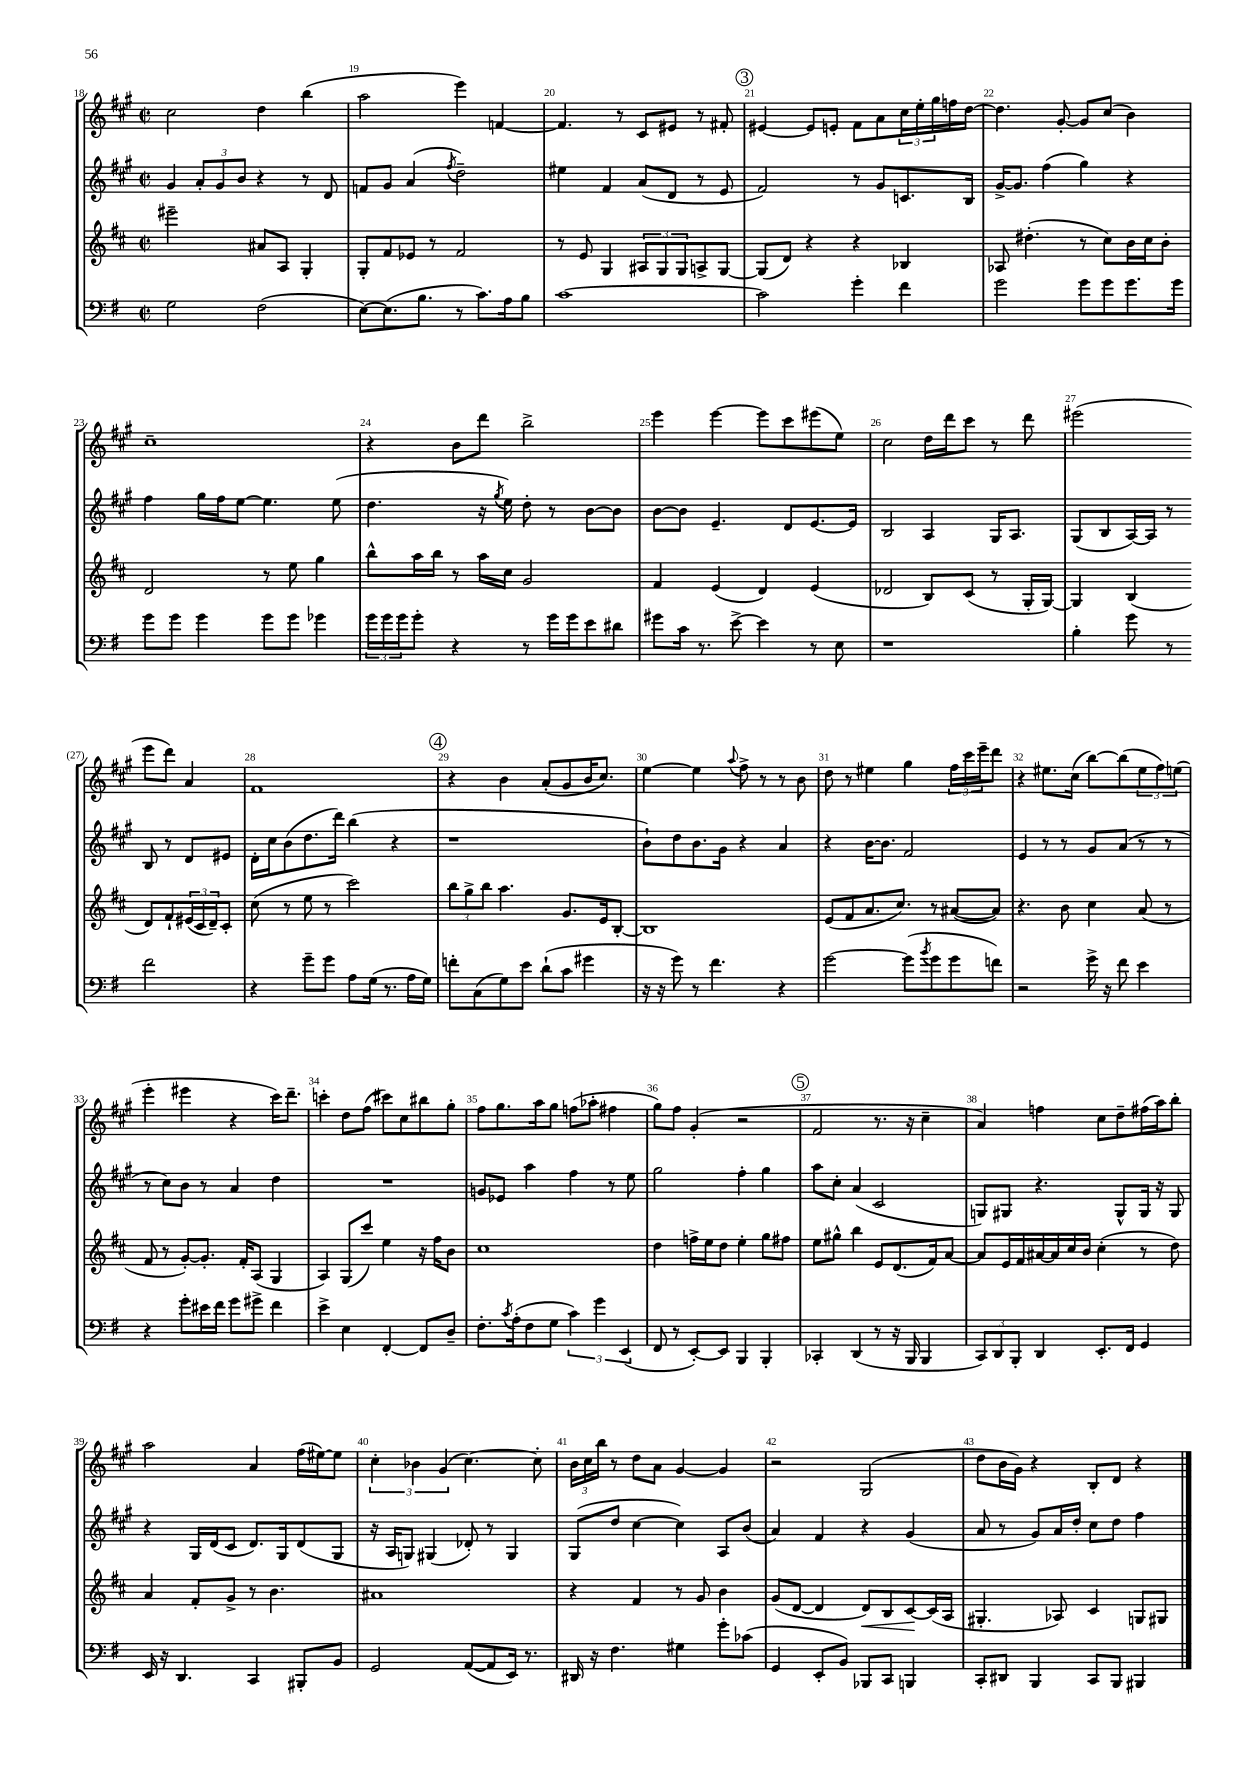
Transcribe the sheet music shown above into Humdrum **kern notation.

**kern	**kern	**dynam	**kern	**kern
*part4	*part3	*part3	*part2	*part1
*staff4	*staff3	*staff3	*staff2	*staff1
*clefF4	*clefG2	*	*clefG2	*clefG2
*k[f#]	*k[f#c#]	*	*k[f#c#g#]	*k[f#c#g#]
*M2/2	*M2/2	*	*M2/2	*M2/2
*met(c|)	*met(c|)	*	*met(c|)	*met(c|)
=18	=18	=18	=18	=18
2G\	2eee#X~\	.	4g#/	2cc#\
.	.	.	12a'/L	.
.	.	.	12g#/	.
.	.	.	12b/J	.
(2F#\	8a#X/L	.	4r	4dd\
.	8A/J	.	.	.
.	4G'/	.	8r	(4bb\
.	.	.	8d/	.
=19	=19	=19	=19	=19
[8E\L)	8G'/L	.	8fn/L	2aa\
(8.E\]	8f#/	.	8g#/J	.
.	8e-X/J	.	(4a/	.
8.B\J	.	.	.	.
.	8r	.	.	.
.	.	.	8qff#/	.
8r	2f#/	.	2dd~\)	4eee\)
8.c\L)	.	.	.	.
.	.	.	.	[4fn/
16A\k	.	.	.	.
8B\J	.	.	.	.
=20	=20	=20	=20	=20
[1c	8r	.	4ee#X\	4.f/]
.	8e/	.	.	.
.	4G/	.	4f#/	.
.	.	.	.	8r
.	12A#X/L	.	(8a/L	8c#/L
.	12G/	.	.	.
.	.	.	8d/J	8e#X/J
.	12G/	.	.	.
.	8An^/	.	8r	8r
.	[8G/J	.	8e/	8f#X'/
!!LO:REH:place=s1:t=3
=21	=21	=21	=21	=21
2c\]	(8G/L]	.	2f#/)	[4e#X/
.	8d/J)	.	.	.
.	4r	.	.	8e#/L]
.	.	.	.	8en'/J
4g'\	4r	.	8r	8f#\L
.	.	.	8g#/L	8a\
4f#\	4B-X/	.	8.cn/	24cc#\L
.	.	.	.	24ee'\
.	.	.	.	24gg#\
.	.	.	.	16ffn\
.	.	.	16B/Jk	[16dd\JJ
=22	=22	=22	=22	=22
2g\	8A-X/	.	[16g#^/KL	4.dd\]
.	.	.	8.g#/J]	.
.	(4.dd#X'\	.	.	.
.	.	.	(4ff#\	.
.	.	.	.	[8g#'/
8g\L	8r	.	4gg#\)	8g#/L]
8g\	8cc#\L)	.	.	(8cc#/J
8.g\	16b\L	.	4r	4b\)
.	16cc#\J	.	.	.
.	8b'\J	.	.	.
16g\Jk	.	.	.	.
!!LO:LB:g=z
=23	=23	=23	=23	=23
8g\L	2d/	.	4ff#\	1cc#~
8g\J	.	.	.	.
4g\	.	.	16gg#\LL	.
.	.	.	16ff#\J	.
.	.	.	[8ee\J	.
8g\L	8r	.	4.ee\]	.
8g\J	8ee\	.	.	.
4g-X\	4gg\	.	.	.
.	.	.	(8ee\	.
=24	=24	=24	=24	=24
24g\LL	8bb^^\L	.	4.dd\	4r
24g\	.	.	.	.
24g\J	.	.	.	.
8g'\J	16aa\L	.	.	.
.	16bb\JJ	.	.	.
4r	8r	.	.	8b\L
.	16aa\LL	.	16r	8ddd\J
.	.	.	8qgg#/	.
.	16cc#\JJ	.	16ee\)	.
8r	2g/	.	8dd'\	2bb^\
16g\LL	.	.	8r	.
16g\J	.	.	.	.
8e\	.	.	[8b\L	.
8d#X\J	.	.	8b\J]	.
=25	=25	=25	=25	=25
8g#X\L	4f#/	.	[8b\L	4eee\
16c\Jk	.	.	8b\J]	.
8.r	.	.	.	.
.	(4e/	.	4.e~/	[4eee\
[8e^\	.	.	.	.
4e\]	4d/)	.	.	8eee\L]
.	.	.	8d/L	8ccc#\
8r	(4e/	.	[8.e/	(8eee#X\
8E\	.	.	.	8ee\J)
.	.	.	16e/Jk]	.
=26	=26	=26	=26	=26
1r	2d-X/	.	2B/	2cc#\
.	8B/L)	.	4A/	16dd\LL
.	.	.	.	16ddd\J
.	(8c#/J	.	.	8ccc#\J
.	8r	.	16G#/KL	8r
.	.	.	8.A/J	.
.	16G'/LL	.	.	8ddd\
.	[16G/JJ)	.	.	.
=27	=27	=27	=27	=27
4B'\	4G/]	.	(8G#/L	(2eee#X\
.	.	.	8B/	.
8g\	(4B/	.	[16A/L)	.
.	.	.	16A/JJ]	.
8r	.	.	8r	.
2f#\	8d/L)	.	8B/	8eee#\L
.	8f#`/	.	8r	8ddd\J)
.	(24e#X/L	.	8d/L	4a/
.	24c#/	.	.	.
.	24d~/J)	.	.	.
.	8c#'/J	.	8e#X/J	.
!!LO:LB:g=z
=28	=28	=28	=28	=28
4r	(8cc#\	.	16d'\LL	1f#
.	.	.	16cc#\J	.
.	8r	.	(8b\	.
8g~\L	8ee\	.	8.dd\	.
8g\J	8r	.	.	.
.	.	.	16ddd\Jk)	.
8A\L	2ccc#\)	.	(4bb\	.
(16G\Jk	.	.	.	.
8.r	.	.	.	.
.	.	.	4r	.
16A\LL	.	.	.	.
16G\JJ)	.	.	.	.
!!LO:REH:place=s1:t=4
=29	=29	=29	=29	=29
8fn'\L	12bb\L	.	1r	4r
.	12gg^\	.	.	.
(8C\	.	.	.	.
.	12bb\J	.	.	.
8G\)	4.aa\	.	.	4b\
8e\J	.	.	.	.
(8d`\L	.	.	.	(8a'/L
8c\J	8.g/L	.	.	8g#/
4g#X\	.	.	.	16b/K
.	16e/k	.	.	8.cc#/J)
.	[8B'/J	.	.	.
=30	=30	=30	=30	=30
16r	1B]	.	8b`\L)	[4ee\
16r	.	.	.	.
8g\)	.	.	8dd\	.
8r	.	.	8.b\	4ee\]
4.f#\	.	.	.	.
.	.	.	16g#\Jk	.
.	.	.	.	8qqaa/
.	.	.	4r	8ff#^\
.	.	.	.	8r
4r	.	.	4a/	8r
.	.	.	.	8b\
=31	=31	=31	=31	=31
[2g\	(8e/L	.	4r	8dd\
.	8f#/	.	.	8r
.	8.a/	.	[16b\KL	4ee#X\
.	.	.	8.b\J]	.
.	8.cc#/J)	.	.	.
(8g\L]	.	.	2f#/	4gg#\
8qb/	.	.	.	.
8g\	8r	.	.	.
8g\	([8a#X/L	.	.	24ff#\LL
.	.	.	.	24ccc#\
.	.	.	.	24eee~\J
8fn\J)	8a#/J])	.	.	8ddd\J
=32	=32	=32	=32	=32
2r	4.r	.	4e/	4r
.	.	.	8r	8.ee#X\L
.	8b\	.	8r	.
.	.	.	.	(16cc#\Jk
16g^\	4cc#\	.	8g#/L	[8bb\L)
16r	.	.	.	.
8f#\	.	.	(8a/J	(8bb\]
4e\	(8a/	.	8r	12ee#\
.	.	.	.	12ff#\)
.	8r	.	8r	.
.	.	.	.	(12een\J
!!LO:LB:g=z
=33	=33	=33	=33	=33
4r	8f#/	.	8r	4eee'\
.	8r	.	8cc#\L)	.
8g'\L	[8g'/L)	.	8b\J	4eee#X\
16e#X\L	8.g'/J]	.	8r	.
16f#\JJ	.	.	.	.
8g\L	.	.	4a/	4r
.	16f#'/KL	.	.	.
8g#X^\J	(8A/J	.	.	.
4f#\	4G/	.	4dd\	16ccc#\KL)
.	.	.	.	8.ddd~\J
=34	=34	=34	=34	=34
4e^\	4A/)	.	1r	4cccn'\
4E\	(8G/L	.	.	8dd\L
.	8ccc#/J)	.	.	(8ff#\J
[4FF#'/	4ee\	.	.	8ccc#X\L)
.	.	.	.	8cc#\
8FF#/L]	16r	.	.	8bb#X\
.	16ff#\KL	.	.	.
8D~/J	8b\J	.	.	8gg#'\J
=35	=35	=35	=35	=35
8.F#'\L	1cc#	.	8gn/L	8ff#\L
.	.	.	8e-X/J	8.gg#\
8qc/	.	.	.	.
(16A'\k	.	.	.	.
8F#\	.	.	4aa\	.
.	.	.	.	16aa\k
8G\J	.	.	.	8gg#\J
6c\)	.	.	4ff#\	(8ffn\L
.	.	.	.	8aa-X'\J
6g\	.	.	.	.
.	.	.	8r	4ff#X\
(6EE/	.	.	.	.
.	.	.	8ee\	.
=36	=36	=36	=36	=36
8FF#/	4dd\	.	2gg#\	8gg#\L)
8r	.	.	.	8ff#\J
[8EE'/L)	16ffn^\LL	.	.	(4g#'/
.	16ee\J	.	.	.
8EE/J]	8dd\J	.	.	.
4BBB/	4ee'\	.	4ff#'\	2r
4BBB'/	8gg\L	.	4gg#\	.
.	8ff#X\J	.	.	.
!!LO:REH:place=s1:t=5
=37	=37	=37	=37	=37
4CC-X'/	8ee\L	.	8aa\L	2f#/
.	8gg#X^^\J	.	8cc#'\J	.
(4DD/	4bb\	.	(4a/	.
8r	8e/L	.	2c#/	8.r
16r	(8.d/	.	.	.
16BBB/	.	.	.	16r
4BBB/	.	.	.	4cc#~\
.	16f#/k)	.	.	.
.	[8a/J	.	.	.
=38	=38	=38	=38	=38
12CC/L)	8a/L]	.	8Gn/L)	4a/)
12DD/	.	.	.	.
.	16e/L	.	8G#X/J	.
12BBB'/J	.	.	.	.
.	16f#/	.	.	.
4DD/	[16a#X/	.	4.r	4ffn\
.	16a#/]	.	.	.
.	16cc#/	.	.	.
.	16b/JJ	.	.	.
8.EE'/L	(4cc#'\	.	.	8cc#\L
.	.	.	8G#^^/L	8dd~\
16FF#/Jk	.	.	.	.
4GG/	8r	.	16G#/Jk	(16ff#X\L
.	.	.	16r	16aa\J)
.	8dd\)	.	8G#/	8bb'\J
!!LO:LB:g=z
=39	=39	=39	=39	=39
16EE/	4a/	.	4r	2aa\
16r	.	.	.	.
4.DD/	.	.	.	.
.	8f#'/L	.	16G#/LL	.
.	.	.	(16d/J	.
.	8g^/J	.	8c#/J	.
4CC/	8r	.	8.d/L)	4a/
.	4.b\	.	.	.
.	.	.	16G#/k	.
8BBB#X'/L	.	.	(8d/	(16ff#\LL
.	.	.	.	[16ee#X\J)
8BB/J	.	.	8G#/J	8ee#\J]
=40	=40	=40	=40	=40
2GG/	1a#X	.	16r	6cc#'\
.	.	.	16A/KL	.
.	.	.	8Gn/J)	.
.	.	.	.	6b-X\
.	.	.	(4G#X/	.
.	.	.	.	(6g#/
([8AA/L	.	.	8d-X'/)	[4.cc#\)
8AA/]	.	.	8r	.
16EE/Jk)	.	.	4G#/	.
8.r	.	.	.	.
.	.	.	.	8cc#'\]
=41	=41	=41	=41	=41
16DD#X/	4r	.	(8G#/L	24b\LL
.	.	.	.	24cc#\
16r	.	.	.	.
.	.	.	.	24bb\JJ
4.F#\	.	.	8dd/J	8r
.	4f#/	.	[4cc#\	8dd\L
.	.	.	.	8a\J
4G#X\	8r	.	4cc#\])	[4g#/
.	8g/	.	.	.
8g'\L	4b\	.	8A/L	4g#/]
(8c-X\J	.	.	(8b/J	.
=42	=42	=42	=42	=42
4GG/	(8g/L	.	4a/)	2r
.	[8d/J	.	.	.
8EE'/L	4d/]	.	4f#/	.
8BB/J)	.	.	.	.
!	!	!LO:HP:b	!	!
8BBB-X/L	8d/L)	<	4r	(2G#/
8CC/J	8B/	.	.	.
4BBBn/	[8c#/	.	(4g#/	.
.	(16c#/L]	[	.	.
.	16A/JJ	.	.	.
=43	=43	=43	=43	=43
8CC'/L	4.G#X'/	.	8a/	8dd\L
8DD#X/J	.	.	8r	16b\L
.	.	.	.	16g#\JJ)
4BBB/	.	.	8g#/L)	4r
.	8A-X/)	.	16a/L	.
.	.	.	16dd'/JJ	.
8CC/L	4c#/	.	8cc#\L	8B'/L
8BBB/J	.	.	8dd\J	8d/J
4BBB#X/	8Gn/L	.	4ff#\	4r
.	8G#X/J	.	.	.
==	==	==	==	==
*-	*-	*-	*-	*-
